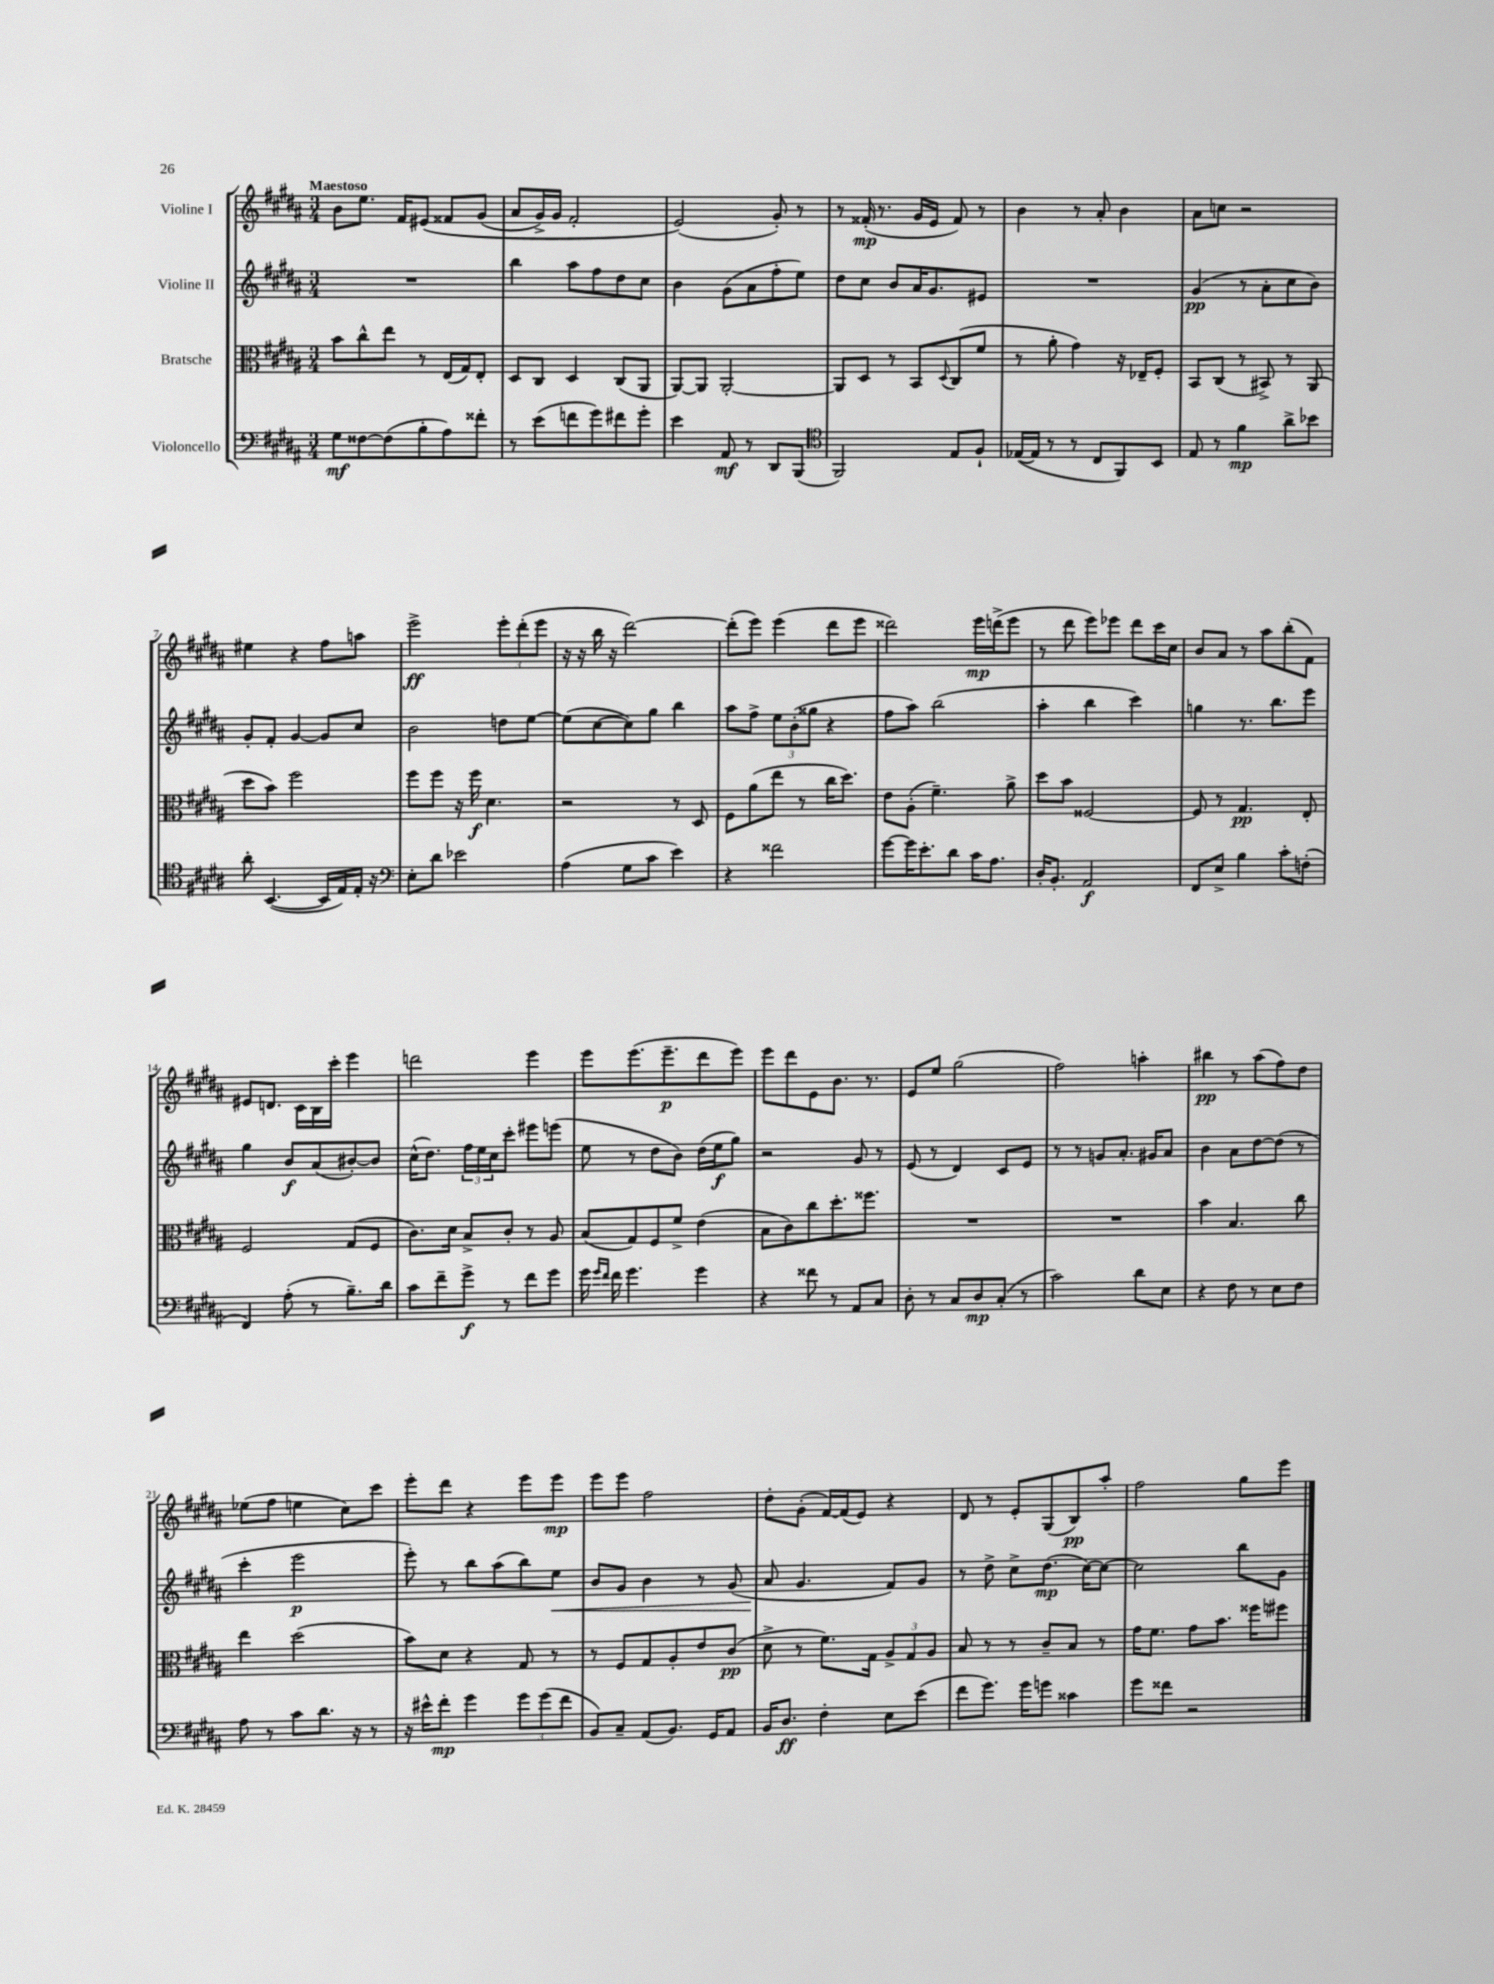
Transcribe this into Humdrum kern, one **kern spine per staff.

**kern	**kern	**kern	**kern
*staff4	*staff3	*staff2	*staff1
*clefF4	*clefC3	*clefG2	*clefG2
*k[f#c#g#d#a#]	*k[f#c#g#d#a#]	*k[f#c#g#d#a#]	*k[f#c#g#d#a#]
*M3/4	*M3/4	*M3/4	*M3/4
8G#	8b	2.r	8b
[8F##	8cc#^^	.	8.ee
(8F##]	8ee	.	.
.	.	.	16f#
8B'	8r	.	&(8e#
8A#)	(16E	.	8f##
.	16G#)	.	.
8f##'	8E'	.	(8g#
=	=	=	=
8r	8D#	4bb	8a#
(8e	8C#	.	16g#^)
.	.	.	16g#
8f	4D#	8aa#	2f#'
8g#)	.	8ff#	.
8f#	(8C#	8dd#	.
8g#'	8AA#	8cc#	.
=	=	=	=
4e	[8AA#)	4b	(2e&)
.	8AA#]	.	.
8AA#	[2AA#'	(8g#	.
8r	.	8a#	.
8DD#	.	8ff#'	8g#')
(8BBB	.	8ee)	8r
=	=	=	=
*clefC4	*	*	*
2FF#)	8AA#]	8dd#	8r
.	8D#	8cc#	(16f##'
.	.	.	8.r
.	8r	8b	.
.	8BB	16a#	16g#
.	.	8.g#	16e
.	8qqD#	.	.
8E	(8C#	.	8f##)
8F#`	8f#	8e#	8r
=	=	=	=
([16E-	8r	2.r	4b
16E-]	.	.	.
8r	8a#'	.	.
8r	4g#)	.	8r
8C#	.	.	8a#'
8FF#)	16r	.	4b
.	16E-~	.	.
8BB	8F#'	.	.
=	=	=	=
8E	8BB	(4g#	8a#
8r	(8C#	.	8cc
4f#	8r	8r	2r
.	8BB#^)	8a#'	.
8a#^	8r	8cc#	.
8b-	(8AA#	8b)	.
=	=	=	=
8a#'	8dd#	8g#'	4ee#
([4.BB	8b)	8f#'	.
.	2ff#	[4g#	4r
16BB]	.	8g#]	8ff#
16E)	.	.	.
16E'	.	8cc#	8aa
16r	.	.	.
=	=	=	=
*clefF4	*	*	*
8E'	8ff#	2b	2eee^
8d#	8ff#	.	.
2e-	16r	.	.
.	16ff#	.	.
.	4.d#	.	.
.	.	8dd	12eee'
.	.	.	(12ddd#'
.	.	[8ee	.
.	.	.	12eee
=	=	=	=
(4A#	2r	(8ee]	16r
.	.	.	16r
.	.	[8cc#	16bb
.	.	.	16r
8G#	.	8cc#])	[2ddd#)
8c#	.	8gg#	.
4e)	8r	4bb	.
.	8D#	.	.
=	=	=	=
4r	8F#	8aa#	(8ddd#']
.	(8a#	8ff#^	8eee)
2f##	8ee	12ee	(4eee
.	.	(12b'	.
.	8r	.	.
.	.	12gg##	.
.	16cc#	4r	8ddd#
.	8.dd#)	.	.
.	.	.	8eee
=	=	=	=
[8g#	8e	8ff#	2ddd##)
16g#]	(8A#'	8aa#)	.
8.e'	.	.	.
.	4.f#~)	(2bb	.
8d#	.	.	.
16c#	.	.	16eee
8.A#	.	.	(16ddd^
.	8a#^	.	8eee
=	=	=	=
16D#'	8dd#	4aa#'	8r
8.BB'	.	.	.
.	8b	.	8ddd#
2AA#	[2F##	4bb	8eee)
.	.	.	8eee-
.	.	4ccc#)	8ddd#
.	.	.	16ccc#
.	.	.	16cc#
=	=	=	=
8FF#	8F##]	4gg	8b
8E^	8r	.	8a#
4B	4.G#	8.r	8r
.	.	.	8aa#
.	.	8.bb	.
8c#'	.	.	(8bb'
(8F'	8E'	8eee	8f#)
=	=	=	=
4FF#)	2F#	4gg#	8e#
.	.	.	8.d
(8A#'	.	8b	.
.	.	.	16c#
8r	.	(8a#	16B
.	.	.	16ccc#'
8.B~)	(8G#	[8b#')	4eee
.	8F#	8b#]	.
16d#	.	.	.
=	=	=	=
8c#	8.c#)	(16cc#^^	2ddd
.	.	8.dd#)	.
8f#~	.	.	.
.	16d#	.	.
8g#^	8B^	24ff#	.
.	.	24ee	.
.	.	24cc#	.
8r	8c#'	8ccc#'	.
8f#	8r	8eee#	4eee
8g#	8A#	(8eee	.
=	=	=	=
16g#	(8B	8ee	8eee
16qqg#	.	.	.
16qqf#	.	.	.
16f#	.	.	.
4.g#	8G#)	8r	(8.eee
.	8F#	8dd#	.
.	.	.	8.eee~
.	8f#^	8b)	.
4g#	(4e	(16dd#	8ddd#
.	.	16ee	.
.	.	8gg#)	8eee)
=	=	=	=
4r	8B	2r	8eee
.	8c#)	.	8ddd#
8f##	8cc#	.	8e
8r	8.dd#'	.	8.b
8AA#	.	8g#	.
.	8.ff##	.	8.r
8C#	.	8r	.
=	=	=	=
8D#'	2.r	(8e	8e
8r	.	8r	8ee
8C#	.	4d#)	(2gg#
8D#	.	.	.
(8C#'	.	8c#	.
8r	.	8e	.
=	=	=	=
2c#)	2.r	8r	2ff#)
.	.	8r	.
.	.	8g	.
.	.	8.a#'	.
8d#	.	.	4aa'
.	.	16g#	.
8E	.	8a#	.
=	=	=	=
4r	4b	4b	4bb#
8F#	4.B	8a#	8r
8r	.	[8dd#	(8aa#
8E	.	(8dd#]	8ff#)
8F#	8cc#	8r	8dd#
=	=	=	=
8A#	4ee	4ccc#'	(8ee-
8r	.	.	8ff#
8c#	(2dd#	2eee	4ee
8.d#	.	.	.
.	.	.	8cc#)
16r	.	.	.
8r	.	.	8ccc#
=	=	=	=
16r	8b)	8eee')	8eee'
16e#^^	.	.	.
8f#'	8d#	8r	8ddd#
4g#	4r	8bb	4r
.	.	(8aa#	.
12g#	8G#	8bb)	8eee
(12g#	.	.	.
.	8r	8ee	8eee
12f#	.	.	.
=	=	=	=
8BB)	8r	8b	8eee
8C#~	8F#	8g#	8eee
(8AA#	8G#	4b	2ff#
8.BB)	8A#'	.	.
.	8e	8r	.
16GG#	.	.	.
8AA#	(8c#	(8g#	.
=	=	=	=
16BB	8d#^	8a#	8dd#'
8.D#	.	.	.
.	8r	4.g#	(8g#'
4F#'	8.f#)	.	[16f#)
.	.	.	(16f#]
.	.	.	8e)
.	16G#	.	.
8E	12A#^	8f#)	4r
.	12G#	.	.
(8e	.	8g#	.
.	12A#	.	.
=	=	=	=
8f#	8B	8r	8d#
8.g#)	8r	8dd#^	8r
.	8r	8cc#^	8e'
16g#	.	.	.
8g	8c#~	(8.dd#	(8G#
4c##	8B	.	8B)
.	.	[16cc#)	.
.	8r	8cc#_	8aa#'
=	=	=	=
8g#	16g#	2cc#]	2ff#
.	8.f#	.	.
8f##	.	.	.
2r	8g#	.	.
.	8.b	.	.
.	.	8bb	8gg#
.	16ff##	.	.
.	8ff#	8g#	8eee
==	==	==	==
*-	*-	*-	*-
